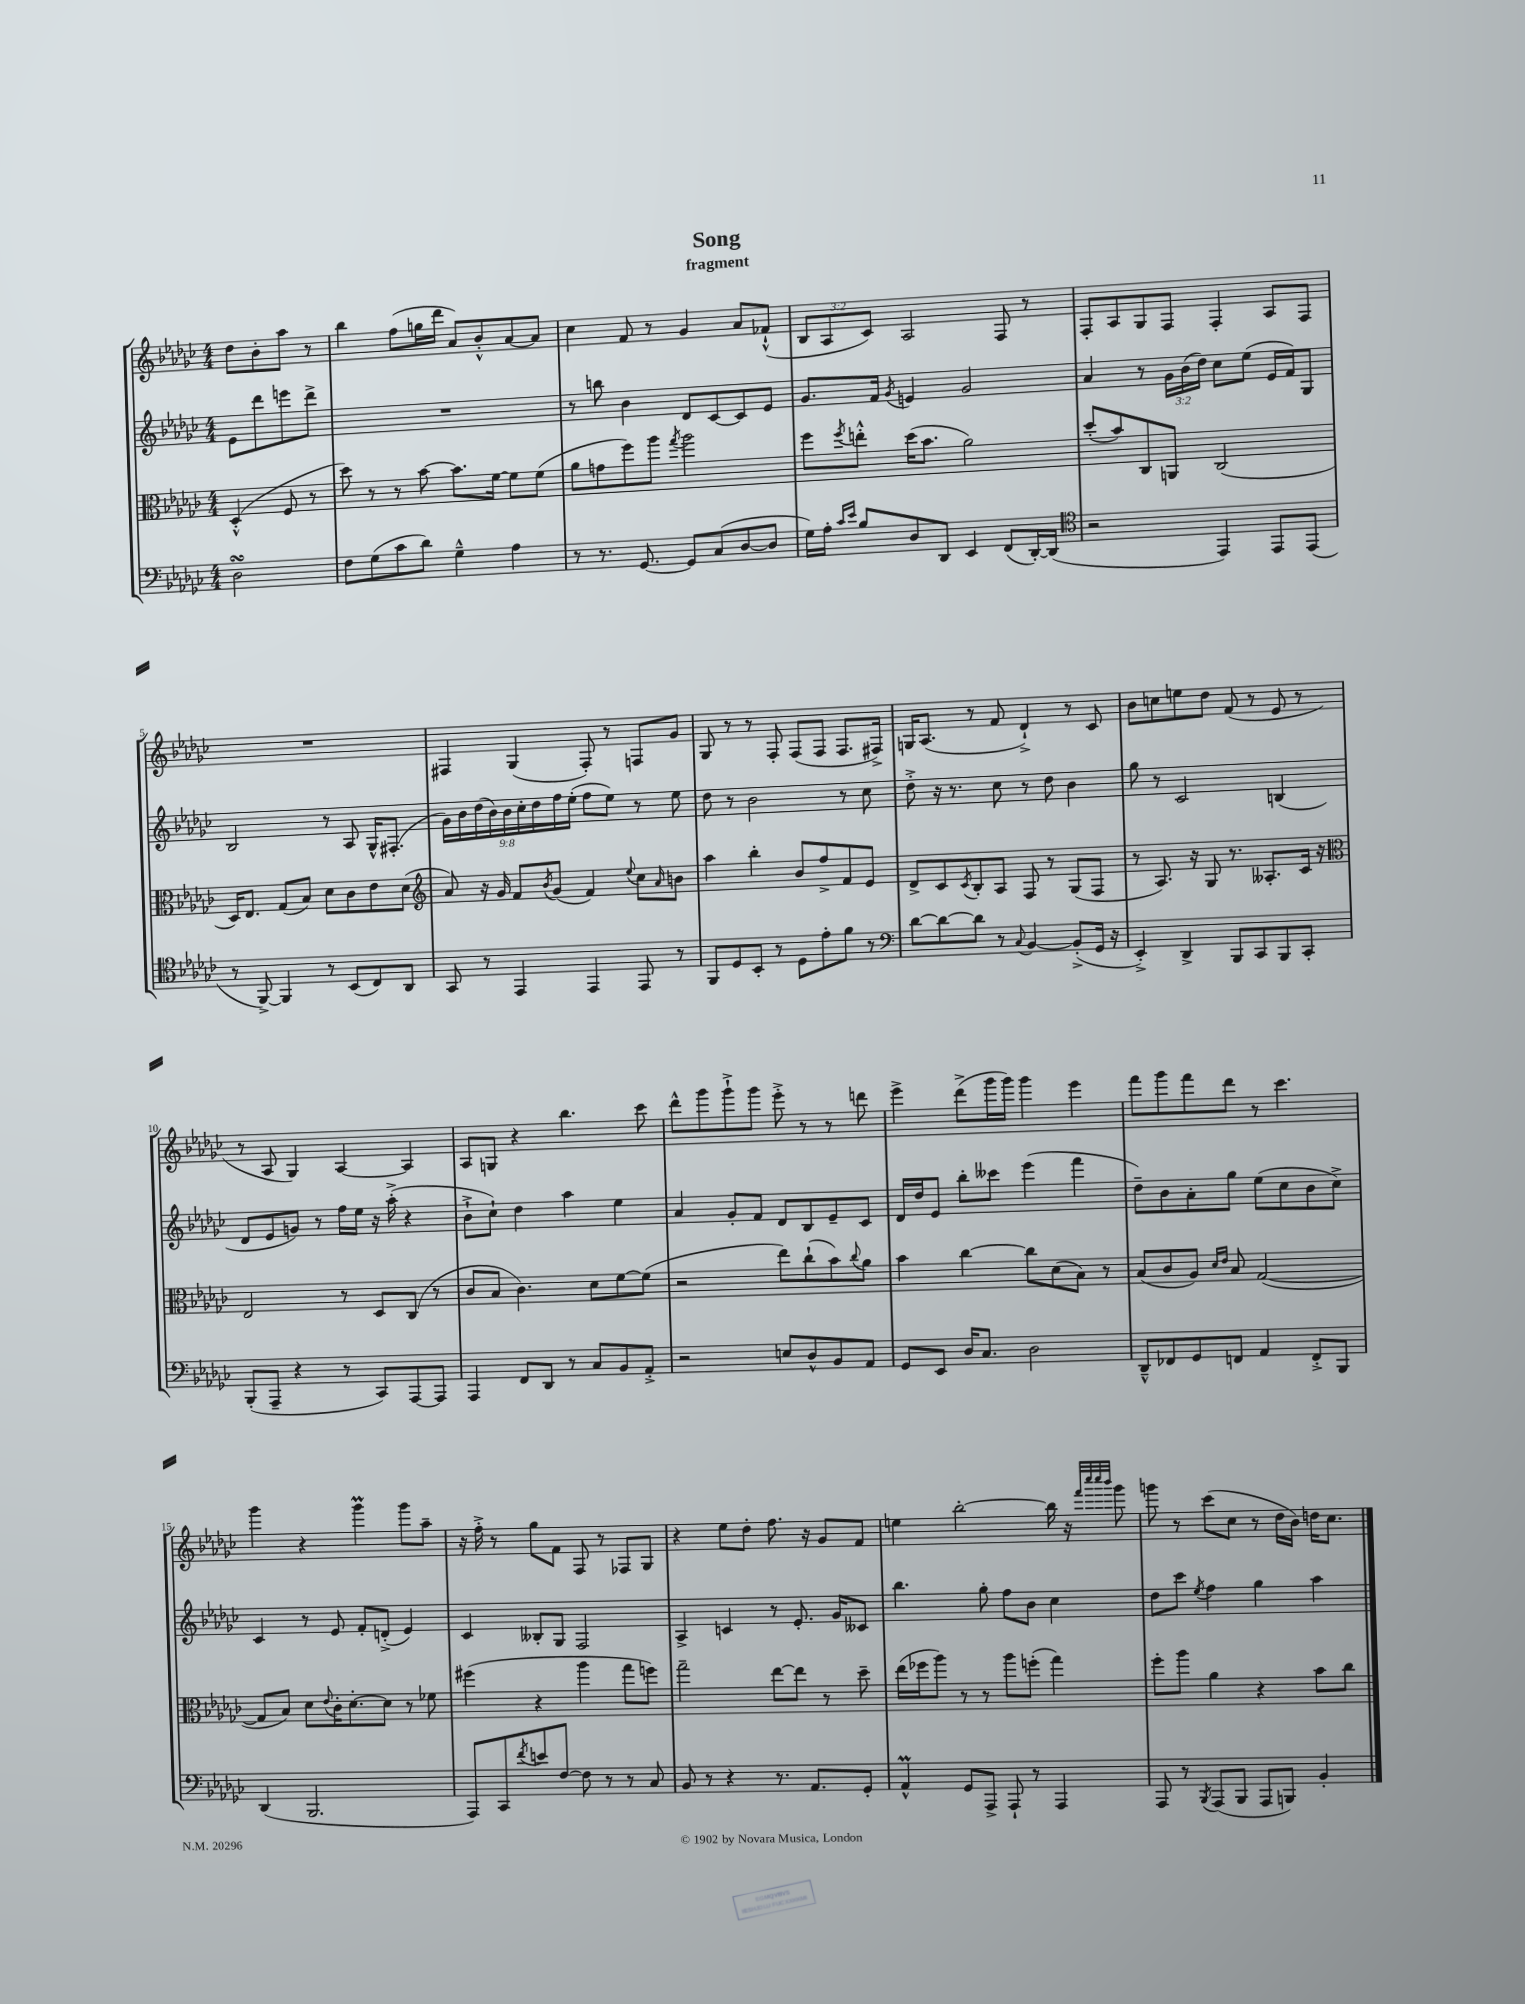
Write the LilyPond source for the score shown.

\header { title = "Song" subtitle = "fragment" }
<<
\new StaffGroup <<
\new Staff = "s0" {
    \clef treble \key ges \major \numericTimeSignature \time 4/4 \override Staff.TupletNumber.text = #tuplet-number::calc-fraction-text \partial 2
    des''8 bes'8-. aes''8 r8 |
    bes''4 f''8( g''16 des'''16 aes'8) bes'8-.-^ aes'8~ aes'8 |
    ces''4 f'8 r8 ges'4 aes'8 fes'8-!-^( |
    \tuplet 3/2 { bes8 aes8 ces'8) } aes2 f8 r8 |
    f8-. aes8 ges8 f8 f4-. aes8 f8 |
    R1 |
    fis4 ges4( fis8-.) r8 f8 ges'8 |
    ges8 r8 r8 f8-. f8( f8 f8. fis16->) |
    g16 aes8.( r8 f'8 des'4-!->) r8 ces'8 |
    bes'8 c''8 e''8 des''8 f'8( r8 ees'8 r8 |
    r8 aes8 ges4) aes4~ aes4 |
    aes8 g8 r4 bes''4. ces'''8 |
    des'''8-^ ges'''8 ges'''8-!-> ges'''8 ees'''8-.-> r8 r8 d'''8 |
    ees'''4-> des'''8->( ges'''16 ges'''16) ges'''4 ees'''4 |
    f'''8 ges'''8 f'''8 des'''8 r8 ces'''4. |
    ges'''4 r4 ges'''4\prall ges'''8 aes''8-- |
    r16 f''16-.-> r8 ges''8 f'8 f8 r8 fes8 ges8 |
    r4 ees''8 des''8-. f''8. r16 ges'8 f'8 |
    e''4 bes''2~-. bes''16 r16 \grace { f'''32 ces''''32 ces''''32 bes'''32 } ges'''8 |
    g'''8 r8 ces'''8( ces''8 r8 des''16 bes'16) d''16 ces''8. \bar "|." |
}
\new Staff = "s1" {
    \clef treble \key ges \major \numericTimeSignature \time 4/4 \override Staff.TupletNumber.text = #tuplet-number::calc-fraction-text \partial 2
    ees'8 des'''8 e'''8 des'''8-> |
    R1 |
    r8 b''8 bes'4 des'8 ces'8~ ces'8 ees'8 |
    ges'8. f'16 \acciaccatura { ges'8 } e'4 ges'2 |
    aes'4 r8 \tuplet 3/2 { ges'16 bes'16( des''16) } ces''8 ees''8( ees'16 f'16) ges8 |
    bes2 r8 aes8 ges16-^ fis8.-.( |
    \tuplet 9/8 { ges'16) bes'16 des''16( bes'16) bes'16 ces''16-. des''16 f''16 ees''16-.( } f''8 ees''8) r8 ees''8 |
    des''8 r8 bes'2 r8 ces''8 |
    des''8-.-> r16 r8. ces''8 r8 des''8 bes'4 |
    ges''8 r8 ces'2 b4( |
    des'8 ees'8 g'8) r8 f''16 ees''16 r16 aes''16-.->( r4 |
    bes'8-!-> ces''8-!) des''4 aes''4 ees''4 |
    aes'4 ges'8-. f'8 des'8 bes8 ees'8-- ces'8 |
    des'16 des''16 ees'8 bes''8-. ceses'''8 ees'''4( f'''4 |
    des''8--) bes'8 aes'8-. ges''8 ees''8( ces''8 bes'8 ces''8->) |
    ces'4 r8 ees'8 f'8-. d'8-.->( ees'4) |
    ces'4 beses8-. ges8 f2 |
    aes4-> c'4 r8 ees'8.-. ges'16 ceses'8 |
    bes''4. ges''8-. f''8 bes'8 ces''4 |
    des''8 ces'''8 \acciaccatura { ees''8 } f''4 ges''4 aes''4 \bar "|." |
}
\new Staff = "s2" {
    \clef alto \key ges \major \numericTimeSignature \time 4/4 \partial 2
    des4-.-^( f8 r8 |
    des''8) r8 r8 bes'8~ bes'8. f'16~ f'8 f'8( |
    aes'8 g'8 f''8) aes''8 \acciaccatura { ges''8 } aes''2 |
    f''8 \acciaccatura { f''8 } e''8-.-^ des''16( bes'8. aes'2) |
    des''8-.( bes'8) ces8 a,8 ces2( |
    des16) ees8. ges8( bes8) des'8 ces'8 ees'8 des'8( |
    \clef treble aes'8) r16 ges'16 f'8 \acciaccatura { bes'8 } ges'8( f'4) \appoggiatura { ees''8 } ces''8 \grace { aes'16 } b'8 |
    aes''4 bes''4-. bes'8 f''8-> f'8 ees'8 |
    des'8-> ces'8 \acciaccatura { ces'8 } bes8-. aes8 f8 r8 ges8( f8 |
    r8 aes8.) r16 ges8 r8. aeses8.-. ces'16 r16 |
    \clef alto ees2 r8 des8 ces8( r8 |
    ces'8 bes8 ces'4.) des'8 f'8~ f'8( |
    r2 ees''8) ces''8-!( bes'8) \appoggiatura { ces''8 } aes'8 |
    bes'4 ces''4~ ces''8 des'8( bes8) r8 |
    bes8( ces'8 aes8) \grace { des'16 ees'16 } bes8 ges2~( |
    ges8 bes8) des'8 \appoggiatura { ees'8 } ces'16-. des'8.~-. des'8 r8 fes'8 |
    fis''4( r4 aes''4 ges''8 f''8) |
    ges''2-- ees''8~ ees''8 r8 des''8-- |
    ees''16( fes''16 aes''8) r8 r8 aes''8 f''8-.( ges''4) |
    f''8-. aes''8 aes'4 r4 bes'8 ces''8 \bar "|." |
}
\new Staff = "s3" {
    \clef bass \key ges \major \numericTimeSignature \time 4/4 \partial 2
    des2\turn |
    f8 ges8( ces'8 des'8) ges4---^ aes4 |
    r8 r8. ges,8.~ ges,8 ces8( des8~ des8 |
    ges16) aes16-. \grace { ces'16 ees'16 } bes8 des8 des,8 ees,4 f,8( des,16~-.) des,16( |
    \clef tenor r2 ees,4) ees,8 ees,8( |
    r8 f,8~->) f,4 r8 bes,8( ces8) aes,8 |
    ges,8 r8 ees,4 ees,4 ees,8 r8 |
    f,8 des8 bes,8-. r8 des8 ees'8-. f'8 r8 |
    \clef bass des'8~ des'8~ des'8 r8 \appoggiatura { ces8 } bes,4~ bes,8-.->( ges,16 r16 |
    ees,4-.->) des,4-> bes,,8 ces,8 bes,,8 ces,8-. |
    bes,,8-.( aes,,8-- r4 r8 ces,8) aes,,8~ aes,,8 |
    aes,,4 f,8 des,8 r8 ces8 bes,8 aes,8-.-> |
    r2 e8 des8-^ bes,8 aes,8 |
    ges,8 ees,8 des16 ces8. des2 |
    des,8---^ fes,8 ges,8 f,8 aes,4 f,8-.-> bes,,8 |
    des,4( bes,,2. |
    aes,,8) ces,8 \acciaccatura { f'8 } e'8 f8~ f8 r8 r8 ces8 |
    bes,8 r8 r4 r8. aes,8. ges,8-. |
    aes,4-^\prall ges,8 aes,,8-> aes,,8-! r8 aes,,4 |
    aes,,8 r8 \acciaccatura { bes,,8 } aes,,8( bes,,8 aes,,8 b,,8) bes,4-. \bar "|." |
}
>>
>>
